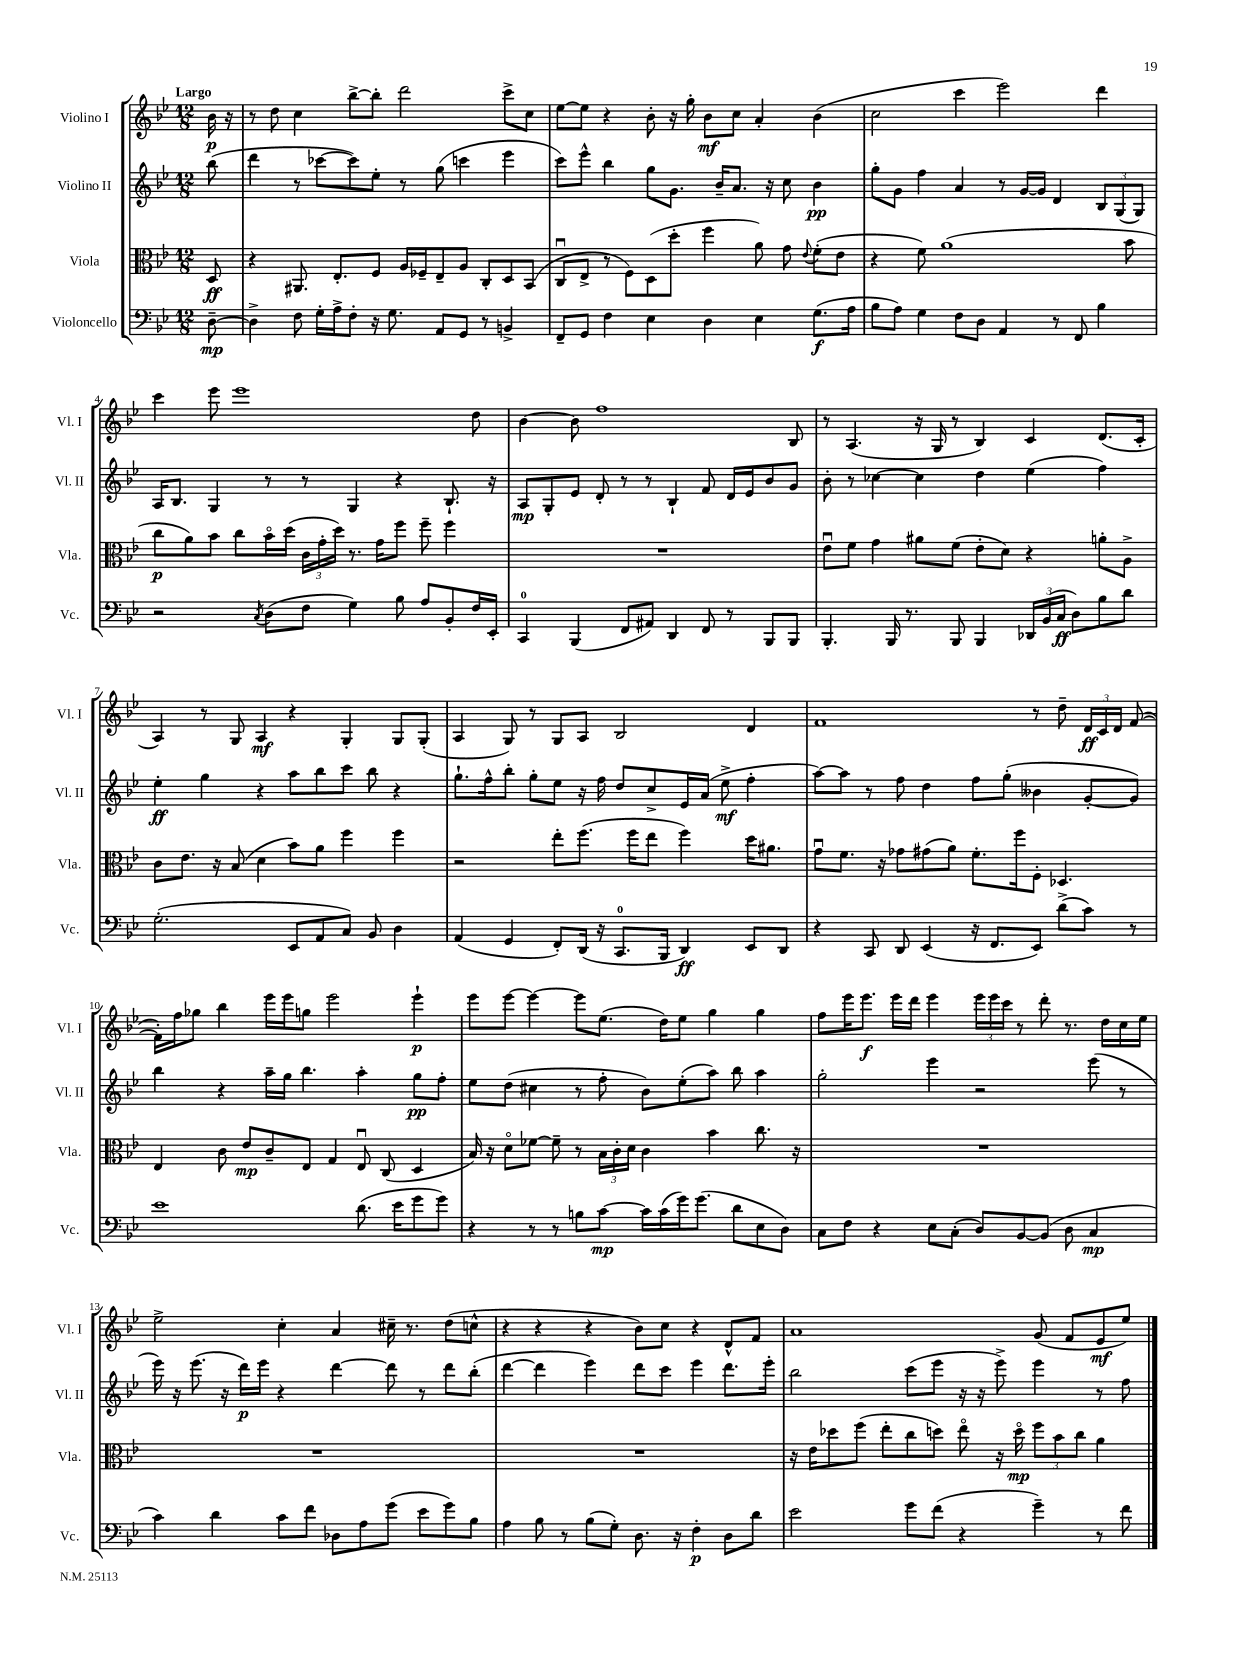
<<
\new StaffGroup <<
\new Staff = "s0" \with { instrumentName = "Violino I" shortInstrumentName = "Vl. I" } {
    \clef treble \key bes \major \numericTimeSignature \time 12/8 \partial 8 \tempo "Largo"
    \autoBeamOff bes'16\p r16 |
    r8 d''8 c''4 bes''8[~-> bes''8]-. d'''2 c'''8[-> c''8] |
    ees''8[~ ees''8] r4 bes'8-. r16 g''16-. bes'8[\mf c''8] a'4-. bes'4( |
    c''2 c'''4 ees'''2) d'''4 |
    c'''4 ees'''8 ees'''1 d''8 |
    bes'4~ bes'8 f''1 bes8 |
    r8 a4.( r16 g16 r8 bes4) c'4 d'8.[( c'16]-. |
    a4) r8 g8 a4\mf r4 g4-. g8[ g8]-.( |
    a4 g8) r8 g8[ a8] bes2 d'4 |
    f'1 r8 d''8-- \tuplet 3/2 { d'16[\ff c'16 d'16] } f'8~( |
    f'16[-.) f''16 ges''8] bes''4 ees'''16[ ees'''16 g''8] ees'''2 ees'''4-!\p |
    ees'''8[ ees'''8]~ ees'''4~ ees'''8[ ees''8.]( d''16[) ees''8] g''4 g''4 |
    f''8[ ees'''16 ees'''8.]\f ees'''16[ d'''16] ees'''4 \tuplet 3/2 { ees'''16[ ees'''16 c'''16] } r8 d'''8-. r8. d''16[ c''16 ees''16] |
    ees''2-> c''4-. a'4 cis''16-- r8. d''8[( c''8]-^ |
    r4 r4 r4 bes'8[) c''8] r4 d'8[-^ f'8] |
    a'1 g'8( f'8[ ees'8\mf ees''8]) \bar "|." |
}
\new Staff = "s1" \with { instrumentName = "Violino II" shortInstrumentName = "Vl. II" } {
    \clef treble \key bes \major \numericTimeSignature \time 12/8 \partial 8
    \autoBeamOff bes''8( |
    d'''4 r8 ces'''8[~ ces'''8) ees''8]-. r8 g''8( c'''4 ees'''4 |
    c'''8[) ees'''8]-^ bes''4 g''8[ g'8.] bes'16[-- a'8.] r16 c''8 bes'4\pp |
    g''8[-. g'8] f''4 a'4 r8 g'16[~ g'16] d'4 \tuplet 3/2 { bes8[ g8( g8]) } |
    a16[ bes8.] g4 r8 r8 g4 r4 bes8.-! r16 |
    a8[\mp g8-. ees'8] d'8-. r8 r8 bes4-! f'8 d'16[ ees'16 bes'8 g'8] |
    bes'8-. r8 ces''4~ ces''4 d''4 ees''4( f''4) |
    ees''4-.\ff g''4 r4 a''8[ bes''8 c'''8] bes''8 r4 |
    g''8.[-! f''16-^ bes''8]-. g''8[-. ees''8] r16 f''16 d''8[ c''8-> ees'16 a'16]( ees''8->\mf f''4-. |
    a''8[~) a''8] r8 f''8 d''4 f''8[ g''8]-.( beses'4 g'8[~-. g'8]) |
    bes''4 r4 a''16[-- g''16] bes''4. a''4-. g''8[\pp f''8]-. |
    ees''8[ d''8]( cis''4 r8 f''8-. bes'8[) ees''8-.( a''8]) bes''8 a''4 |
    g''2-. ees'''4 r2 ees'''8( r8 |
    ees'''16) r16 ees'''8.( r16 d'''16[\p) ees'''16] r4 d'''4~ d'''8 r8 d'''8[ bes''8]-.( |
    d'''4~ d'''4 ees'''4) d'''8[ c'''8] ees'''4 d'''8.[ ees'''16]-. |
    bes''2 c'''8[( ees'''8] r16 r16 ees'''8->) ees'''4 r8 f''8 \bar "|." |
}
\new Staff = "s2" \with { instrumentName = "Viola" shortInstrumentName = "Vla." } {
    \clef alto \key bes \major \numericTimeSignature \time 12/8 \partial 8
    \autoBeamOff d8\ff |
    r4 ais,8. ees8.[-. f8] a16[ fes16-- ees8-- a8] c8[-. d8 bes,8]( |
    c8[\downbow ees8]-> r8 f8[) d8( d''8]-. f''4 a'8) g'8 \appoggiatura { ees'8 } f'8[-.( ees'8] |
    r4 f'8) a'1( bes'8 |
    c''8[\p a'8) bes'8] c''8[ bes'16\flageolet d''16]( \tuplet 3/2 { c'16[ g'16-. d''16]) } r8. g'16[ f''8] f''8-- f''4 |
    R1. |
    ees'8[\downbow f'8] g'4 ais'8[ f'8]( ees'8[-. d'8]) r4 a'8[-. a8]-> |
    c'8[ ees'8.] r16 bes8( d'4 bes'8[) a'8] f''4 f''4 |
    r2 ees''8[-. f''8.]( f''16[ ees''8] f''4) d''16[ ais'8.] |
    g'8[\downbow f'8.] r16 ges'8[ gis'8( a'8]) f'8.[-. f''16 f8]-. des4. |
    ees4 c'8 ees'8[\mp c'8-- ees8] g4 ees8\downbow c8( d4 |
    bes16) r16 d'8[\flageolet fes'8]~ fes'8-- r8 \tuplet 3/2 { bes16[ c'16-. d'16] } c'4 bes'4 c''8. r16 |
    R1. |
    R1. |
    R1. |
    r16 ees'16[ des''8 f''8]( ees''8[-. c''8 d''8]) ees''8\flageolet r16 d''16\flageolet\mp \tuplet 3/2 { f''8[ bes'8 c''8] } a'4 \bar "|." |
}
\new Staff = "s3" \with { instrumentName = "Violoncello" shortInstrumentName = "Vc." } {
    \clef bass \key bes \major \numericTimeSignature \time 12/8 \partial 8
    \autoBeamOff d8~--\mp |
    d4-> f8 g16[-. a16-> f8]-. r16 g8. a,8[ g,8] r8 b,4-> |
    f,8[-- g,8] f4 ees4 d4 ees4 g8.[\f( a16] |
    bes8[ a8]) g4 f8[ d8] a,4 r8 f,8 bes4 |
    r2 \acciaccatura { c8 } d8[( f8] g4) bes8 a8[ bes,8-. f16 ees,16]-. |
    c,4-0 bes,,4( f,8[ ais,8]) d,4 f,8 r8 bes,,8[ bes,,8] |
    bes,,4.-. bes,,16 r8. bes,,8 bes,,4 \tuplet 3/2 { des,16[ bes,16( c16]\ff } d8[) bes8 d'8] |
    g2.-.( ees,8[ a,8 c8]) bes,8 d4 |
    a,4( g,4 f,8[-.) d,16]( r16 c,8.[-0 bes,,16] d,4\ff) ees,8[ d,8] |
    r4 c,8 d,8 ees,4( r16 f,8.[ ees,8]) d'8[->( c'8]) r8 |
    ees'1 d'8.( ees'16[ g'8 g'8]) |
    r4 r8 r8 b8[ c'8]~\mp c'16[ c'16( g'16) g'8.]( d'8[ ees8 d8]) |
    c8[ f8] r4 ees8[ c8]-.( d8[) bes,8~ bes,8]( d8 c4\mp |
    c'4) d'4 c'8[ f'8] des8[ a8 g'8]( ees'8[ g'8) bes8] |
    a4 bes8 r8 bes8[( g8]-.) d8. r16 f4-.\p d8[ d'8] |
    ees'2 g'8[ f'8]( r4 g'4--) r8 f'8 \bar "|." |
}
>>
>>
